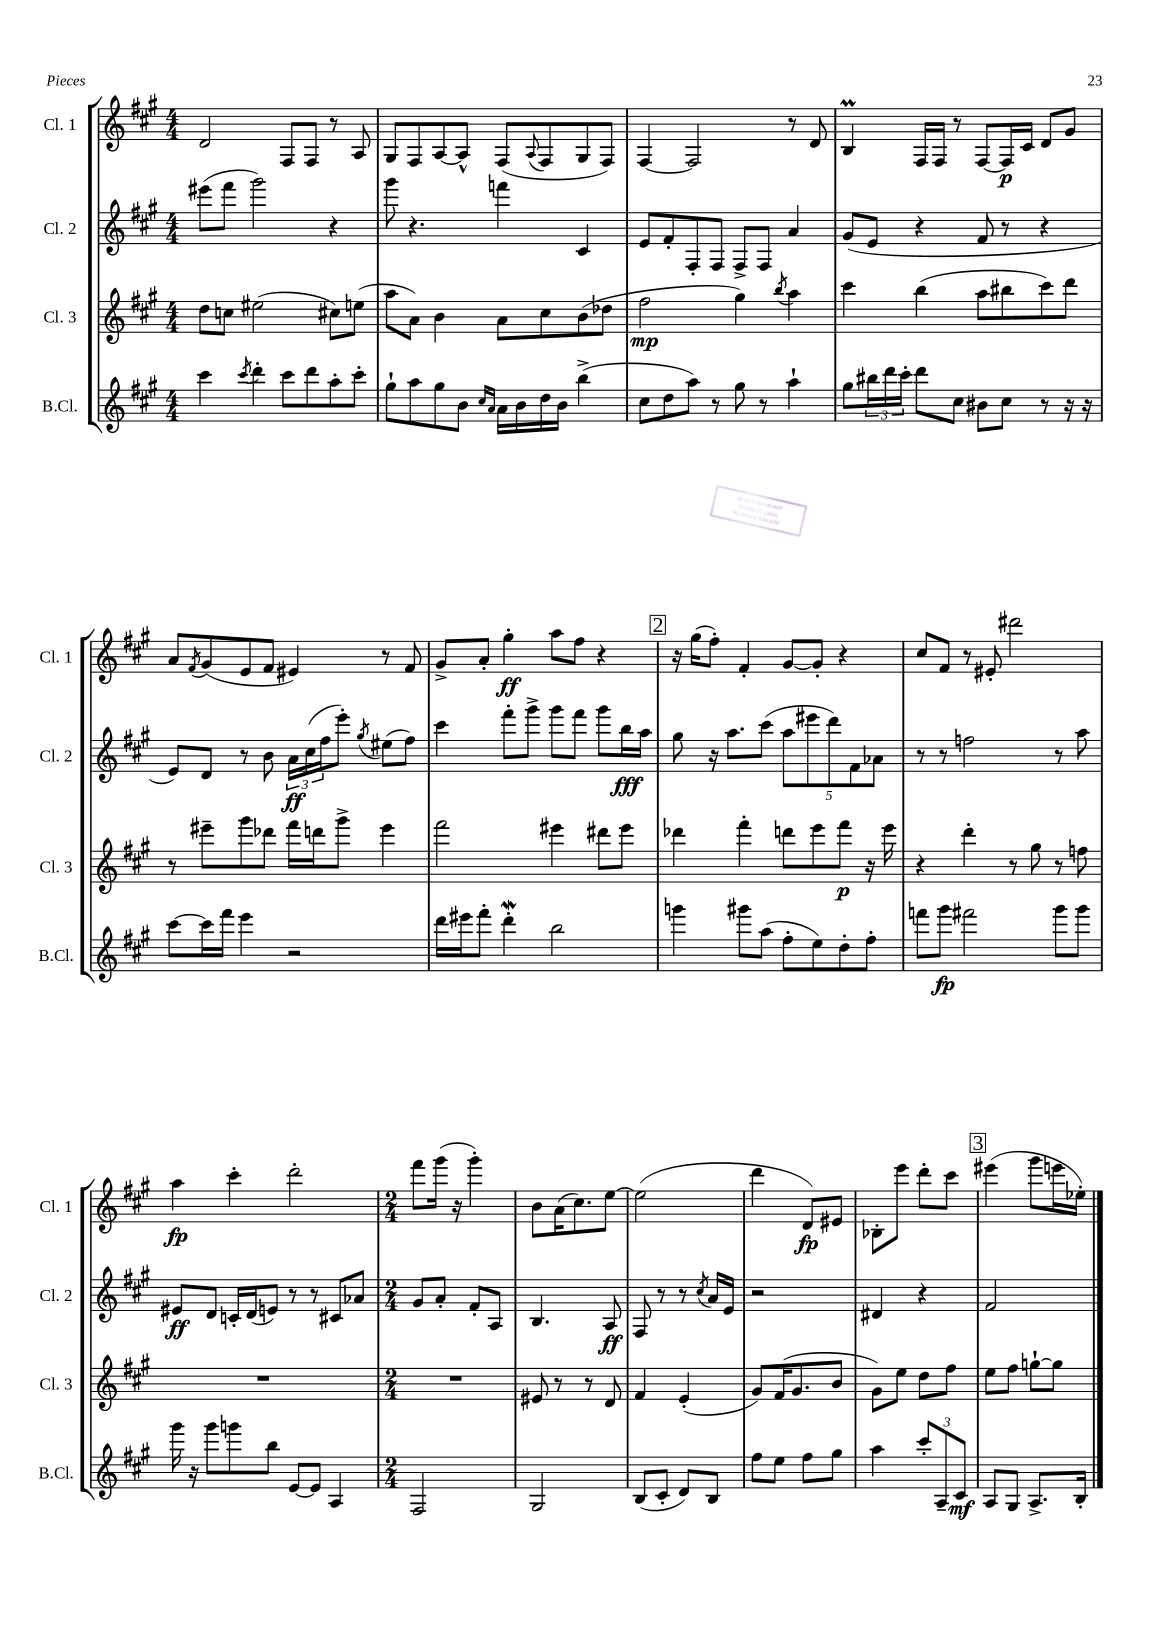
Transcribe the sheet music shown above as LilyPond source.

<<
\new StaffGroup <<
\new Staff = "s0" \with { instrumentName = "Cl. 1" shortInstrumentName = "Cl. 1" } {
    \clef treble \key a \major \numericTimeSignature \time 4/4
    d'2 fis8 fis8 r8 a8 |
    gis8 fis8 a8~ a8-^ fis8( \appoggiatura { a8 } fis8 gis8 fis8) |
    fis4~ fis2 r8 d'8 |
    b4\prall fis16 fis16 r8 fis8~ fis16\p cis'16 d'8 gis'8 |
    a'8 \acciaccatura { fis'8 } gis'8( e'8 fis'8 eis'4) r8 fis'8 |
    gis'8-> a'8-. gis''4-.\ff a''8 fis''8 r4 |
    \mark \markup { \box "2" } r16 gis''16( fis''8-.) fis'4-. gis'8~ gis'8-. r4 |
    cis''8 fis'8 r8 eis'8-. dis'''2 |
    a''4\fp cis'''4-. d'''2-. |
    \numericTimeSignature \time 2/4 fis'''8 gis'''16( r16 gis'''4-.) |
    b'8 a'16( cis''8.) e''8~ |
    e''2( |
    d'''4 d'8\fp) eis'8 |
    bes8-. e'''8 d'''8-. cis'''8 |
    \mark \markup { \box "3" } eis'''4( gis'''8 e'''16 ees''16-.) \bar "|." |
}
\new Staff = "s1" \with { instrumentName = "Cl. 2" shortInstrumentName = "Cl. 2" } {
    \clef treble \key a \major \numericTimeSignature \time 4/4
    eis'''8( fis'''8 gis'''2) r4 |
    gis'''8 r4. f'''4 cis'4 |
    e'8 fis'8-. fis8-. fis8 fis8-> fis8 a'4 |
    gis'8( e'8 r4 fis'8 r8 r4 |
    e'8) d'8 r8 b'8 \tuplet 3/2 { a'16\ff cis''16( fis''16 } e'''8-.) \acciaccatura { gis''8 } eis''8( fis''8) |
    cis'''4 fis'''8-. gis'''8-> gis'''8 fis'''8 gis'''8 b''16\fff a''16 |
    \mark \markup { \box "2" } gis''8 r16 a''8. cis'''8( \tuplet 5/4 { a''8 eis'''8 d'''8) fis'8 aes'8 } |
    r8 r8 f''2 r8 a''8 |
    eis'8\ff d'8 c'16-. d'16( e'8) r8 r8 cis'8 aes'8 |
    \numericTimeSignature \time 2/4 gis'8 a'8-. fis'8-. a8 |
    b4. a8\ff |
    fis8 r8 r8 \acciaccatura { cis''8 } a'16 e'16 |
    r2 |
    dis'4 r4 |
    \mark \markup { \box "3" } fis'2 \bar "|." |
}
\new Staff = "s2" \with { instrumentName = "Cl. 3" shortInstrumentName = "Cl. 3" } {
    \clef treble \key a \major \numericTimeSignature \time 4/4
    d''8 c''8 eis''2( cis''8) e''8( |
    a''8 a'8) b'4 a'8 cis''8 b'8( des''8 |
    fis''2\mp gis''4) \acciaccatura { b''8 } a''4 |
    cis'''4 b''4( a''8 bis''8 cis'''8) d'''8 |
    r8 eis'''8-- gis'''8 des'''8 fis'''16 d'''16 gis'''8-> eis'''4 |
    fis'''2 eis'''4 dis'''8 eis'''8 |
    \mark \markup { \box "2" } des'''4 fis'''4-. d'''8 e'''8 fis'''8\p r16 e'''16 |
    r4 d'''4-. r8 gis''8 r8 f''8 |
    R1 |
    \numericTimeSignature \time 2/4 R2 |
    eis'8 r8 r8 d'8 |
    fis'4 e'4-.( |
    gis'8) fis'16( gis'8. b'8 |
    gis'8) e''8 d''8 fis''8 |
    \mark \markup { \box "3" } e''8 fis''8 g''8~-! g''8 \bar "|." |
}
\new Staff = "s3" \with { instrumentName = "B.Cl." shortInstrumentName = "B.Cl." } {
    \clef treble \key a \major \numericTimeSignature \time 4/4
    cis'''4 \acciaccatura { cis'''8 } d'''4-. cis'''8 d'''8 a''8-. cis'''8-. |
    gis''8-! a''8 gis''8 b'8 \grace { cis''16 a'16 } a'16 b'16 d''16 b'16 b''4->( |
    cis''8 d''8 a''8) r8 gis''8 r8 a''4-! |
    gis''8 \tuplet 3/2 { bis''16 d'''16 cis'''16-. } d'''8 cis''8 bis'8 cis''8 r8 r16 r16 |
    cis'''8~ cis'''16 fis'''16 e'''4 r2 |
    d'''16 eis'''16 fis'''8-. d'''4-.\mordent b''2 |
    \mark \markup { \box "2" } g'''4 gis'''8 a''8( fis''8-. e''8) d''8-. fis''8-. |
    f'''8 gis'''8\fp fis'''2 gis'''8 gis'''8 |
    gis'''16 r16 gis'''8 g'''8 b''8 e'8~ e'8 a4 |
    \numericTimeSignature \time 2/4 fis2 |
    gis2 |
    b8( cis'8-. d'8) b8 |
    fis''8 e''8 fis''8 gis''8 |
    a''4 \tuplet 3/2 { cis'''8-. a8-- cis'8\mf } |
    \mark \markup { \box "3" } a8 gis8 a8.-> b16-. \bar "|." |
}
>>
>>
\layout { \context { \Score \remove "Bar_number_engraver" } }
